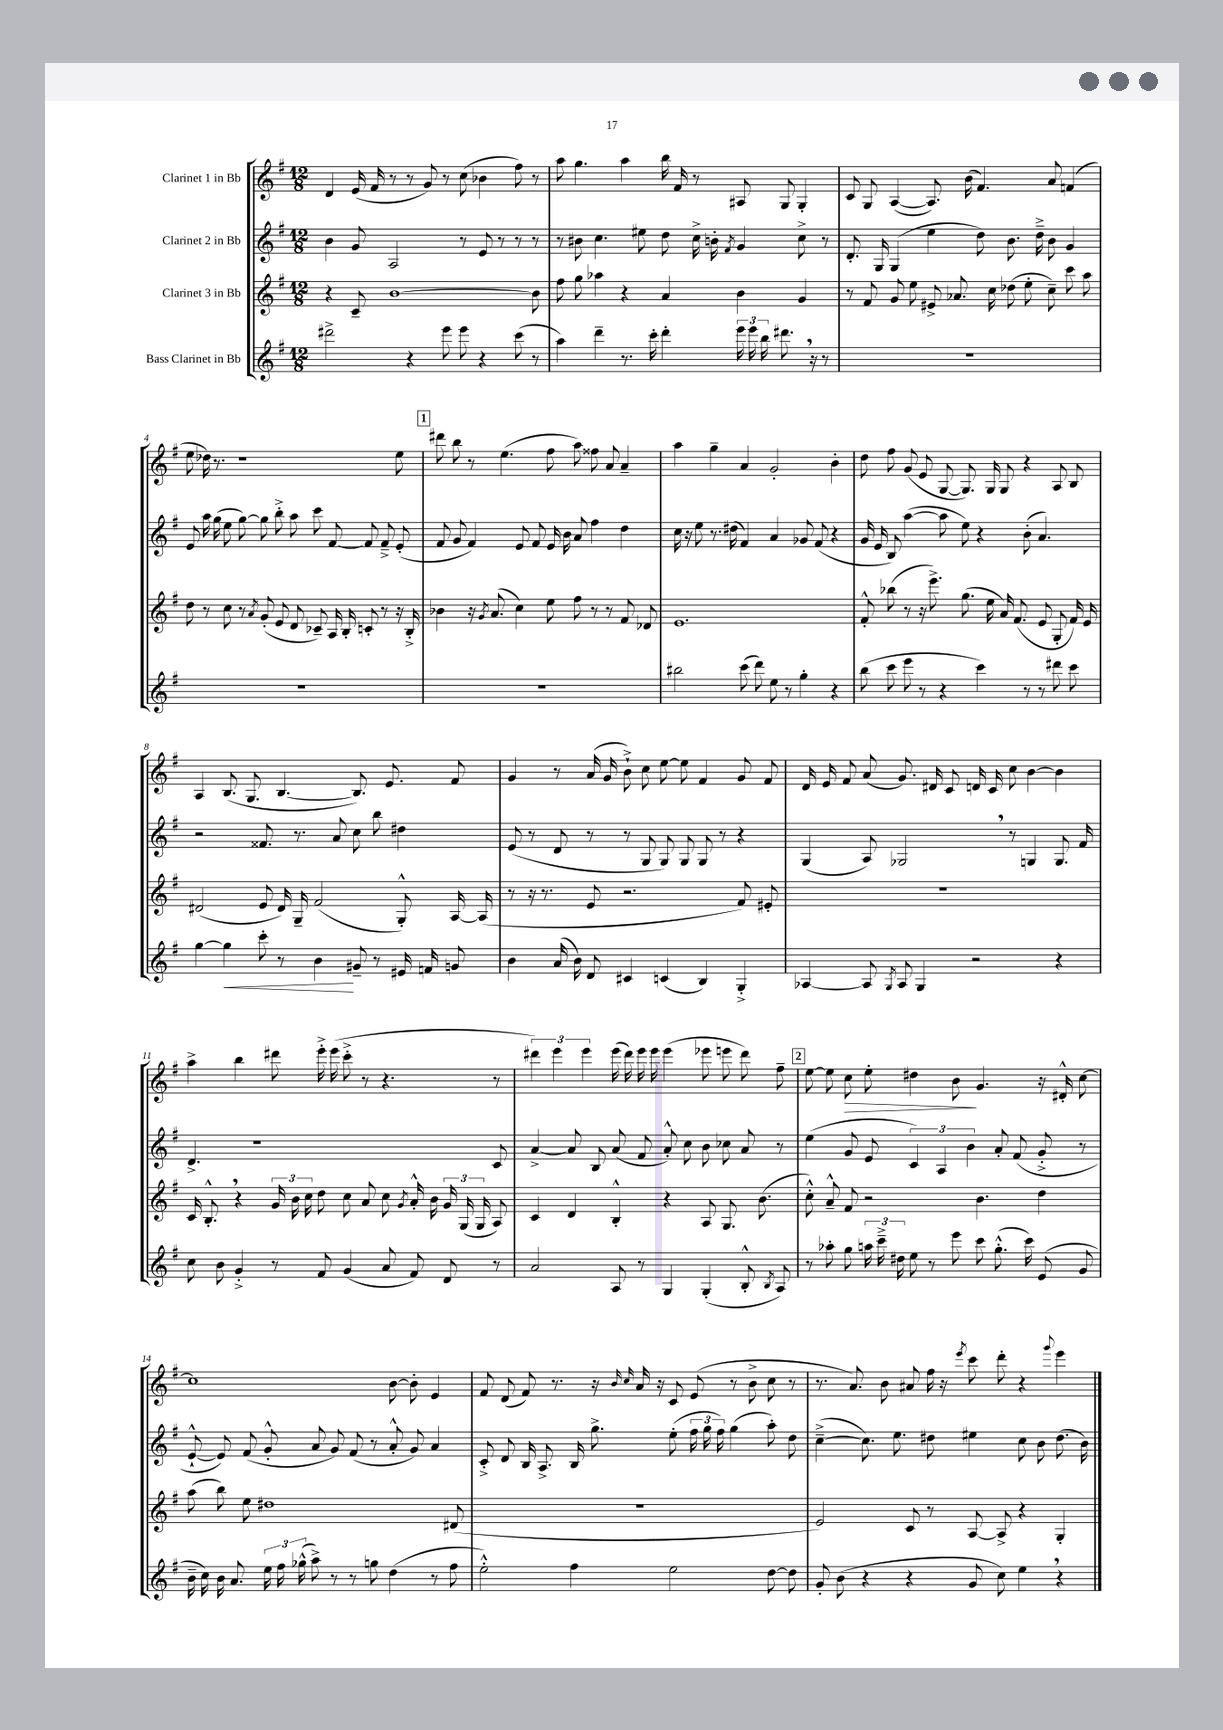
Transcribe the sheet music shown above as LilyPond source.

<<
\new StaffGroup <<
\new Staff = "s0" \with { instrumentName = "Clarinet 1 in Bb" } {
    \clef treble \key g \major \numericTimeSignature \time 12/8
    \autoBeamOff d'4 e'16( fis'16 r8 r8 g'8) r8 c''8( bes'4 fis''8) r8 |
    a''8 g''4. a''4 b''16 fis'16 r8 ais8 g8 g4-. |
    c'8 g8 a4~( a8.) b'16( fis'4.) a'8 f'4( |
    e''8 des''16) r8. r1 e''8 |
    \mark \markup { \box "1" } dis'''8 b''8 r8 e''4.( fis''8 a''8) fisis''8 a'8 a'4-- |
    a''4 g''4-- a'4 g'2-. b'4-. |
    d''8 fis''8 g'8( e'8 g8~ g8.) g16 g8 r4 a8 b8 |
    a4 b8.( g8. b4.~ b8.) e'8. fis'8 |
    g'4 r8 a'16( g'16 b'8-!->) c''8 e''8~ e''8 fis'4 g'8 fis'8 |
    d'16 e'16 fis'8 a'8( g'8.) dis'16 c'8 d'16 c'16 c''8 b'4~ b'4 |
    a''4-> b''4 dis'''8 e'''16-.-> e'''16( c'''8-.-> r8 r4. r8 |
    \tuplet 3/2 { dis'''4) e'''4 e'''4 } e'''16( dis'''16) e'''16 e'''16 e'''4( ees'''8 e'''8 dis'''8) fis''8-- |
    \mark \markup { \box "2" } e''8~ e''8 c''8\> e''8-. dis''4 b'8\! g'4. r16 dis'16-.-^ c''8~ |
    c''1 b'8~ b'8-. e'4 |
    fis'8 d'8( fis'8) r8. r16 \grace { b'16 c''16 } a'16 r16 c'8 e'8( r8 b'8-> c''8 r8 |
    r8. a'8.) b'8 ais'8 fis''16 r16 \acciaccatura { e'''8 } c'''8 d'''8-. r4 \appoggiatura { g'''8 } e'''4 \bar "|." |
}
\new Staff = "s1" \with { instrumentName = "Clarinet 2 in Bb" } {
    \clef treble \key g \major \numericTimeSignature \time 12/8
    \autoBeamOff b'4 g'8 a2 r8 e'8 r8 r8 r8 |
    r8 bis'8 c''4. eis''8 d''8 c''16-> b'16-. \acciaccatura { fis'8 } g'4 c''8-> r8 |
    d'8.-. g16 g4( e''4 d''8) b'8. d''16---> b'8 g'4 |
    e'8 a''16 g''16( e''8 g''8~) g''8 b''8-.-> a''8 c'''8 fis'8~ fis'8 fis'8---> e'8-.( |
    \mark \markup { \box "1" } fis'8 g'8 fis'4) e'8 fis'8 e'16 b'16 a'8 fis''4 d''4 |
    c''16 r16 e''8 r8. dis''16( fis'4) a'4 ges'8 fis'8( r4 |
    g'16 e'16 b8) a''4~( a''8 e''8) r4 b'8-.( a'4.) |
    r2 fisis'8. r8. a'8 c''8 b''8 dis''4 |
    e'8( r8 d'8 r8 r8 g8 g8) g8 g8 r8 r4 |
    g4( a8) ges2 \breathe r8 g4 g8. fis'16 |
    d'4.-> r1 c'8 |
    a'4~-> a'8 b8 a'8( fis'8 a'8-.-^) c''8 b'8 ces''8 a'8 r8 |
    \mark \markup { \box "2" } e''4( g'8 e'8 \tuplet 3/2 { c'4) a4 b'4 } a'8-. fis'8( g'8-.-> r8 |
    e'8~-!-^ e'8) fis'8( g'8-.-^ a'8 g'8) fis'8( r8 a'8-.-^ g'8) a'4 |
    c'8-.-> d'8 b16 a8.-> b16 g''8.-> e''8-.( \tuplet 3/2 { fis''16 g''16 fis''16) } g''4( a''8-.) d''8 |
    c''4~--->( c''8.) e''8. dis''8 eis''4 c''8 b'8 dis''8.( b'16) \bar "|." |
}
\new Staff = "s2" \with { instrumentName = "Clarinet 3 in Bb" } {
    \clef treble \key g \major \numericTimeSignature \time 12/8
    \autoBeamOff r4 c'8-- b'1~ b'8 |
    fis''8 g''8 aes''4 r4 a'4 b'4 g'4 |
    r8 fis'8 g'8 e''8 eis'8-> aes'8. c''16 des''8( e''8-. c''8--) c'''8 a''8 |
    d''8 r8 c''8 r8 \acciaccatura { a'8 } g'8-.( e'8 d'8 ces'8--) a16 b16-. c'8-. r8 r16 b16-.-> |
    \mark \markup { \box "1" } bes'4 r16 \acciaccatura { g'8 } a'8.( c''4) e''8 fis''8 r8 r8 fis'8 des'8 |
    e'1. |
    fis'8-.-^ bes''8( r8 r16 e'''8.->) g''8.( e''16 a'16) fis'8.( e'8 g8-. fis'16) e'16 |
    dis'2( e'8 dis'16) g16-- fis'2( g8-.-^) a16~ a16( |
    r8 r16 r8. e'8 r2. fis'8) eis'8-. |
    R1. |
    c'16 b8.-.-^ \breathe r4 \tuplet 3/2 { g'16 b'16 c''16 } d''8 c''8 a'8 c''8 \acciaccatura { g'8 } a'16-.-^ b'16 \tuplet 3/2 { g'16 g16( g16 } a8) |
    c'4 d'4 b4-.-^ r4 a8 g8. b'8.( |
    \mark \markup { \box "2" } c''8-.-^) a'8---^ fis'8 r2 b'4. d''4 |
    a''8( b''8) e''8 dis''1 dis'8( |
    R1. |
    e'2) c'8 r8 a8~ a8-> r4 g4-. \bar "|." |
}
\new Staff = "s3" \with { instrumentName = "Bass Clarinet in Bb" } {
    \clef treble \key g \major \numericTimeSignature \time 12/8
    \autoBeamOff dis'''2-> r4 e'''8 e'''8 r4 c'''8( r8 |
    a''4) d'''4-- r8. c'''16-. d'''4-. \tuplet 3/2 { e'''16 e'''16 b''16 } dis'''8. \breathe r16 r8 |
    R1. |
    R1. |
    \mark \markup { \box "1" } R1. |
    bis''2 c'''8( d'''8) e''8 r8 g''4-. r4 |
    b''8( c'''8 e'''8 r8 r4 c'''4) r8 r8 dis'''8 c'''8 |
    g''4~ g''4\< c'''8-. r8 b'4\! gis'8-- r8 eis'16 f'16 g'8 |
    b'4 a'16( b'16) d'8 cis'4 c'4( b4) g4-.-> |
    aes4~ aes8 \acciaccatura { g8 } aes8 g4 r2 r4 |
    c''8 b'8 g'4-.-> r8 fis'8 g'4( a'8 fis'8) d'8 r8 |
    a'2 a8 r8 g4 g4-.( b8-.-^ \acciaccatura { b8 } a8) |
    \mark \markup { \box "2" } r8 aes''8-. g''8 \tuplet 3/2 { a''16 c'''16---> dis''16 } e''8 r8 e'''8 c'''8 g''8.-.-^( c'''16) e'8( g'8 |
    b'16-- c''16) b'16 a'8. \tuplet 3/2 { e''16 fis''16 ges''16-^( } a''8->) r8 r8 g''8 d''4( r8 fis''8 |
    e''2-.-^) fis''4 e''2 d''8~ d''8 |
    g'8-. b'8( r4 r4 g'8 c''8) e''4 \breathe r4 \bar "|." |
}
>>
>>
